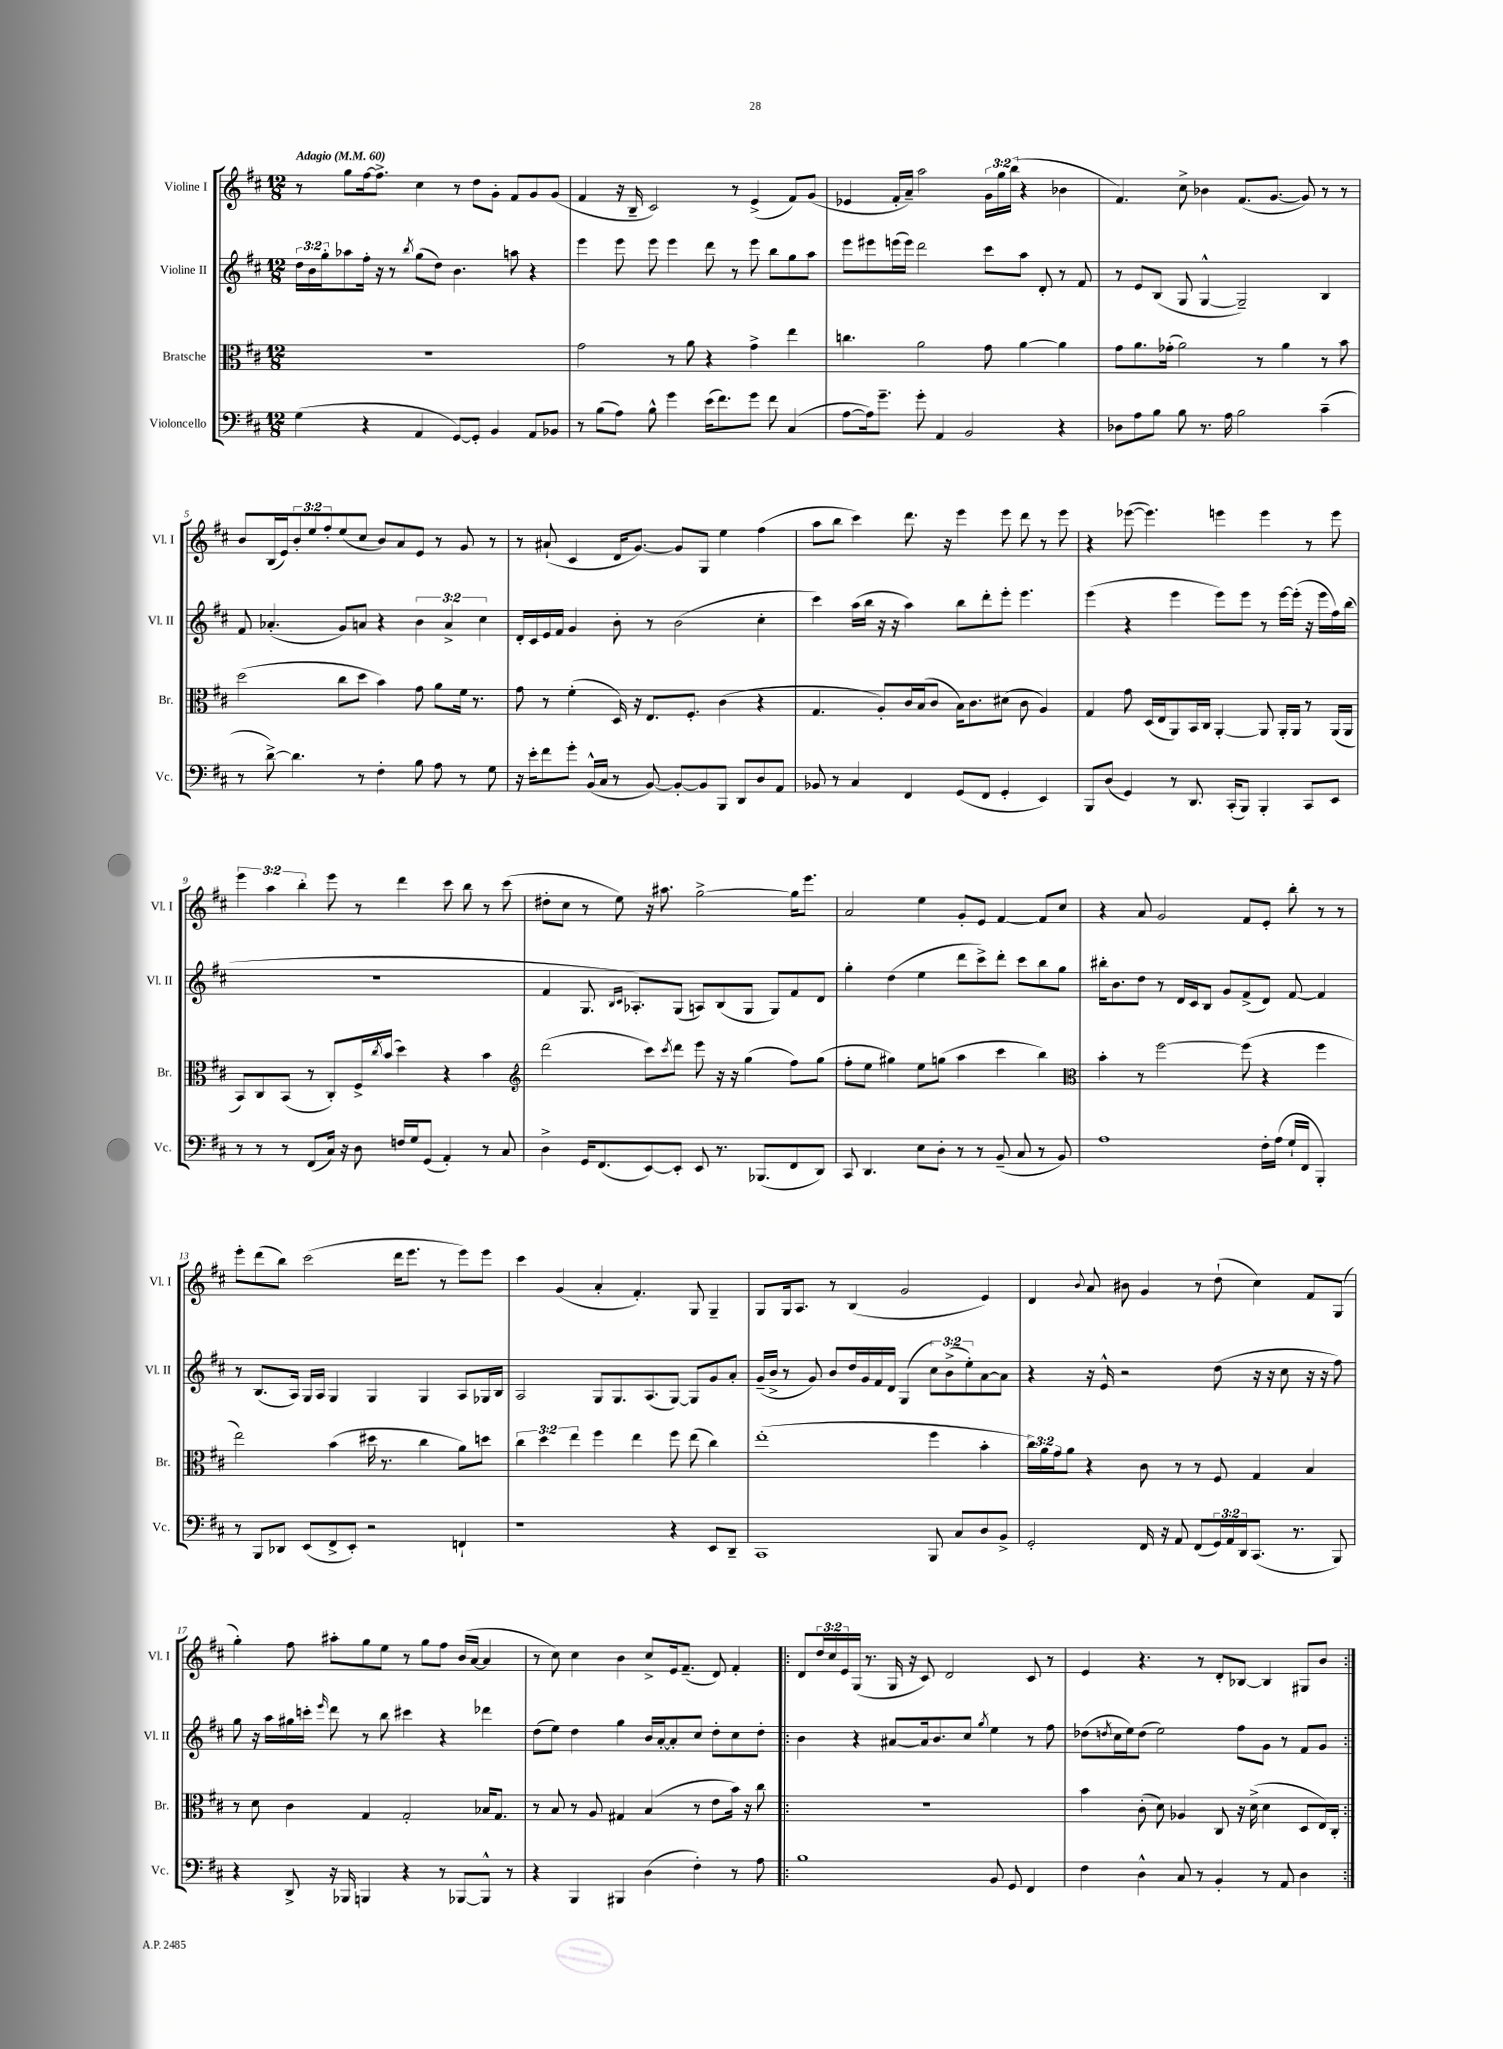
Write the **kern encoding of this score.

**kern	**kern	**kern	**kern
*staff4	*staff3	*staff2	*staff1
*clefF4	*clefC3	*clefG2	*clefG2
*k[f#c#]	*k[f#c#]	*k[f#c#]	*k[f#c#]
*M12/8	*M12/8	*M12/8	*M12/8
*MM60	*MM60	*MM60	*MM60
(4G\	1.r	24dd\LL	8r
.	.	24b\	.
.	.	24gg'\J	.
.	.	8aa-\	8gg\L
4r	.	16ff#'\Jk	[16ff#\k
.	.	16r	8.ff#^\]J
.	.	8r	.
.	.	8qbb/	.
4AA/	.	(8gg\L	4cc#\
.	.	8dd\J)	.
[8GG/L)	.	4.b\	8r
8GG'/]J	.	.	8dd\L
4BB/	.	.	8g'\J
.	.	8aa\	8f#/L
8AA/L	.	4r	8g/
8BB-/J	.	.	(8g/J
=	=	=	=
8r	2g\	4eee\	4f#/
(8B\L	.	.	.
8A\J)	.	8eee\	16r
.	.	.	16B~/
8B^^\	.	8eee\	2c#/)
4g\	8r	4eee\	.
.	8a\	.	.
(16e\LK	4r	8ddd\	.
8.f#\)	.	.	.
.	.	8r	8r
8g\J	4g^\	8eee\	(4e^/
8f#\	.	8bb\L	.
(4C#/	4ee\	8gg\	8f#/L)
.	.	8aa\J	(8g/J
=	=	=	=
[8A\L	4.cc\	8eee\L	4e-/
16A\]k)	.	8eee#\	.
8.g~\J	.	.	.
.	.	(16eee\L	16f#'/LL
.	.	16eee\JJ)	16a~/JJ)
8g'\	2a\	2ddd\	2aa\
4AA/	.	.	.
2BB/	.	.	.
.	8g\	8ccc#\L	24g\LL
.	.	.	24gg\
.	.	.	(24bb\JJ
.	[4a\	8aa\J	4r
.	.	8d'/	.
4r	4a\]	8r	4b-\
.	.	8f#/	.
=	=	=	=
8D-\L	8g\L	8r	4.f#/)
8A\	8.a\	8e/L	.
8B\J	.	(8B/J	.
.	(16g-'\Jk	.	.
8B\	2a\)	8G/	8cc#^\
8.r	.	[4G^^/	4b-\
16A\	.	.	.
2B\	.	2G~/])	(8.f#/L
.	8r	.	.
.	.	.	[8.g/J
.	4a\	.	.
.	.	.	8g/])
(4c#~\	8r	4B/	8r
.	8b\	.	8r
=	=	=	=
8r	(2dd\	8f#/	8b/L
[8d^\)	.	(4.a-'/	(16B/L
.	.	.	16e/J)
4.d\]	.	.	12b'/
.	.	.	12ee/
.	.	.	12ff#'/
.	8cc#\L	8g/L)	(8ee/
8r	8dd\J	8a/J	8cc#/J
4F#'\	4b\)	4r	8b/L)
.	.	.	8a/
8B\	8g\	6b\	8e/J
8A\	8a\L	.	8r
.	.	6a^/	.
8r	16f#\Jk	.	8g/
.	8.r	.	.
.	.	6cc#\	.
8G\	.	.	8r
=	=	=	=
16r	8g\	16d'/LL	8r
16e'\LK	.	16c#/	.
8f#\	8r	16e/	(8a#`/
.	.	16f#/JJ	.
8g'\J	(4f#'\	4g/	4c#/
(16BB^^/LL	.	.	.
16C#/JJ	.	.	.
8r	16D/)	8b'\	16d/LK
.	16r	.	[8.g/J)
[8BB/)	8.E/L	8r	.
8BB'/_L	.	(2b\	8g/]L
.	8.F#'/J	.	.
8BB/]	.	.	8G/J
8BBB/J	(4c#\	.	4ee\
8DD/L	.	.	.
8D/	4r	4cc#'\	(4ff#\
8AA/J	.	.	.
=	=	=	=
8BB-/	4.G/	4ccc#\)	8aa\L
8r	.	.	8bb\J
4C#/	.	(16aa\LL	4ccc#\)
.	.	16bb\JJ	.
.	8A'/L)	16r	.
.	.	16r	.
4FF#/	16c#/L	4aa\)	8.ddd\
.	(16B/J	.	.
.	8c#/J	.	.
.	.	.	16r
(8GG/L	16B\LK)	8bb\L	4eee\
.	8.c#\	.	.
8FF#/J	.	8ddd'\	.
4GG'/	(8d#\J	8eee'\J	8eee\
.	8c#\	4.eee\	8ddd\
4EE/)	4A/)	.	8r
.	.	.	8eee\
=	=	=	=
8BBB/L	4G/	(4eee\	4r
(8D/J	.	.	.
4GG/)	8g\	4r	([8eee-\
.	(16D/LL	.	4.eee-\])
.	16E/J	.	.
8r	8AA/)	4eee\	.
8.DD/	16BB/L	.	.
.	16C#/JJ	.	.
.	[4AA'/	8eee\L)	4eee\
(16CC#'/LK	.	.	.
8BBB/J)	.	8eee\J	.
4BBB'/	8AA/]	8r	4eee\
.	16AA'/LL	[16eee\LL	.
.	16AA/JJ	(16eee'\]JJ	.
8CC#/L	8r	16r	8r
.	.	16eee\LL	.
8EE/J	(16AA/LL	16ff#\)	8eee\
.	16AA/JJ	(16bb\JJ	.
=	=	=	=
8r	8BB/L)	1.r	6eee\
8r	8C#/	.	.
.	.	.	6aa\
8r	(8BB/J	.	.
.	.	.	6bb'\
(8FF#/L	8r	.	.
16C#/Jk)	8C#'/L)	.	8eee\
16r	.	.	.
8D\	16F#^/L	.	8r
.	8qcc#/	.	.
.	(16b/JJ	.	.
16F/LL	4dd\)	.	4ddd\
16G/J	.	.	.
(8GG/J	.	.	.
4AA'/)	4r	.	8ccc#\
.	.	.	8bb\
8r	4b\	.	8r
8C#/	.	.	(8ccc#\
=	=	=	=
*	*clefG2	*	*
4D^\	(2ddd\	4f#/	8dd#'\L
.	.	.	8cc#\J
16GG/LK	.	8.G/	8r
(8.FF#/	.	.	.
.	.	.	8ee\)
.	.	16qqB/LL	.
.	.	16qqc#/JJ	.
.	.	8.A-'/L)	.
[8EE/)	8ccc#\L)	.	16r
.	.	.	8.aa#\
.	8qccc#/	.	.
8EE'/]J	8ddd\J	(8G/J	.
8EE/	8eee\	8A/L)	[2gg^\
8.r	16r	(8B/	.
.	16r	.	.
.	(4gg\	8G/J	.
(8.BBB-/L	.	.	.
.	.	8G/L)	.
8FF#/	8ff#\L)	8f#/	16gg\]LK
.	.	.	8.eee\J
8DD/J)	(8gg\J	8d/J	.
=	=	=	=
8CC#/	8ff#'\L	4gg'\	2a/
4.DD/	8ee\J	.	.
.	4gg#\)	(4dd\	.
8E\L	8ee\L	4ee\	4ee\
8D'\J	(8gg\J	.	.
8r	4aa\	8ddd\L	8g'/L
8r	.	8ccc#^\)	8e/J
(8BB~/	4ccc#\	8ddd'\J	[4f#/
8C#/	.	8ccc#\L	.
8r	4bb\)	8bb\	8f#/]L
8BB/)	.	8gg\J	8cc#/J
=	=	=	=
*	*clefC3	*	*
1A	4b'\	16bb#'\LK	4r
.	.	8.b\	.
.	8r	8dd\J	8a/
.	[2ff#\	8r	2g/
.	.	16d/LL	.
.	.	16c#/J	.
.	.	8B/J	.
.	.	8g/L	.
.	(8ff#\]	(8f#^/	8f#/L
16F#'\LL	4r	8d/J)	8e'/J
(16A\JJ	.	.	.
16G`/LL	.	[8f#/	8bb'\
16FF#/JJ	.	.	.
4BBB'/)	4ff#\	4f#/]	8r
.	.	.	8r
=	=	=	=
8r	2ee\)	8r	8eee'\L
8BBB/L	.	(8.B/L	(8ddd\
8DD-/J	.	.	8bb\J)
.	.	16A/Jk)	.
(8EE/L	.	16G/LL	(2ccc#\
.	.	16A/JJ	.
8FF#^/	(4b\	4G/	.
8EE'/J)	.	.	.
2r	16dd#\	4G/	.
.	8.r	.	.
.	.	.	16ddd\LK
.	.	.	8.eee\J
.	4cc#\	4G/	.
.	.	.	8r
4FF`/	8a\L)	8A/L	8eee\L)
.	8dd\J	16G-/L	8eee\J
.	.	16B/JJ	.
=	=	=	=
1r	6cc#\	2A/	4ccc#\
.	6dd\	.	.
.	.	.	(4g/
.	6ee\	.	.
.	4ff#\	8G/L	4a'/
.	.	8.G/	.
.	4ee\	.	4.f#'/)
.	.	(8.A/	.
4r	8ff#\	[8G/J)	.
.	(8ee\	8G/]L	8G/
8EE/L	4cc#\)	8g/	4G~/
8DD~/J	.	8a'/J	.
=	=	=	=
1CC#	(1ee'	(16g~/LL	8G/L
.	.	16b^/JJ	.
.	.	8r	16G/k
.	.	.	8.A/J
.	.	8g/)	.
.	.	8b/L	8r
.	.	16dd/L	(4B/
.	.	16g/	.
.	.	16f#/	.
.	.	16d/JJ	.
.	.	(4G/	2g/
8BBB/	4ff#\	12cc#\L)	.
.	.	(12b^\	.
8C#/L	.	.	.
.	.	12ee'\)	.
8D/	4b'\	[8a\	4e/)
8BB^/J	.	8a\]J	.
=	=	=	=
2GG'/	24cc#\LL)	4r	4d/
.	24a\	.	.
.	24g\J	.	.
.	8a\J	.	.
.	.	.	8qqb/
.	4r	16r	8a/
.	.	16e^^/	.
.	.	2r	8b#\
16FF#/	8c#\	.	4g/
16r	.	.	.
8AA/	8r	.	.
(8FF#/L	8r	.	8r
24GG/L)	8F#/	(8dd\	(8dd`\
24AA/	.	.	.
24DD/J	.	.	.
(8.CC#/J	4G/	16r	4cc#\)
.	.	16r	.
.	.	8cc#\	.
8.r	.	.	.
.	4B/	16r	8f#/L
.	.	16r	.
8BBB/)	.	8ff#\)	(8G/J
=	=	=	=
4r	8r	8gg\	4gg'\)
.	8d\	16r	.
.	.	16aa\LL	.
8DD^/	4c#\	16gg#\	8ff#\
.	.	16ccc'\JJ	.
.	.	16qqeee/	.
16r	.	8ddd\	8aa#'\L
16BBB-/	.	.	.
4BBB/	4G/	8r	8gg\
.	.	8bb\	8ee\J
4r	2G'/	4ccc#\	8r
.	.	.	8gg\L
8r	.	4r	8ff#\J
[8BBB-/L	.	.	(16b/LL
.	.	.	[16a/JJ
8BBB-^^/]J	16B-/LK	4ddd-\	4a/]
.	8.G/J	.	.
8r	.	.	.
=	=	=	=
4r	8r	(8dd\L	8r
.	8B/	8ee\J)	8cc#\)
4BBB/	8r	4dd\	4cc#\
.	8A/	.	.
4BBB#/	4G#/	4gg\	4b\
(4D\	(4B/	16b/LL	8cc#^/L
.	.	[16a'/J	.
.	.	8a'/]	16e/k
.	.	.	(8.f#~/J
4F#'\)	8r	8cc#/J	.
.	8e\L	8dd'\L	8d/)
8r	16b\Jk)	8cc#\	4f#'/
.	16r	.	.
8A\	8cc#\	8dd'\J	.
=!|:	=!|:	=!|:	=!|:
1B	1.r	4b\	8d/L
.	.	.	24dd/L
.	.	.	24cc#/
.	.	.	24e/
.	.	4r	(16G/JJ
.	.	.	8.r
.	.	[8a#/L	16G/
.	.	.	16r
.	.	16a#/]k	8c#/)
.	.	8.b/	.
.	.	.	2d/
.	.	8cc#/J	.
.	.	8qgg/	.
8BB/	.	4ee\	.
8GG/	.	.	.
4FF#/	.	8r	8c#/
.	.	8ff#\	8r
=	=	=	=
4F#\	4b\	(8dd-\L	4e/
.	.	8qdd/	.
.	.	16cc#\L	.
.	.	16ee\J)	.
4D^^\	(8c#'\	(8dd\J	4.r
.	8d\)	2ee\)	.
8C#/	4A-/	.	.
8r	.	.	8r
4BB'/	8C#/	.	8d'/L
.	16r	8ff#\L	[8B-/J
.	(16d^\	.	.
8r	4d\	8g\J	4B-/]
8AA/	.	8r	.
4D\	8D/L	8f#/L	8G#/L
.	16E/L)	8g/J	8b/J
.	16C#'/JJ	.	.
==:|!	==:|!	==:|!	==:|!
*-	*-	*-	*-
